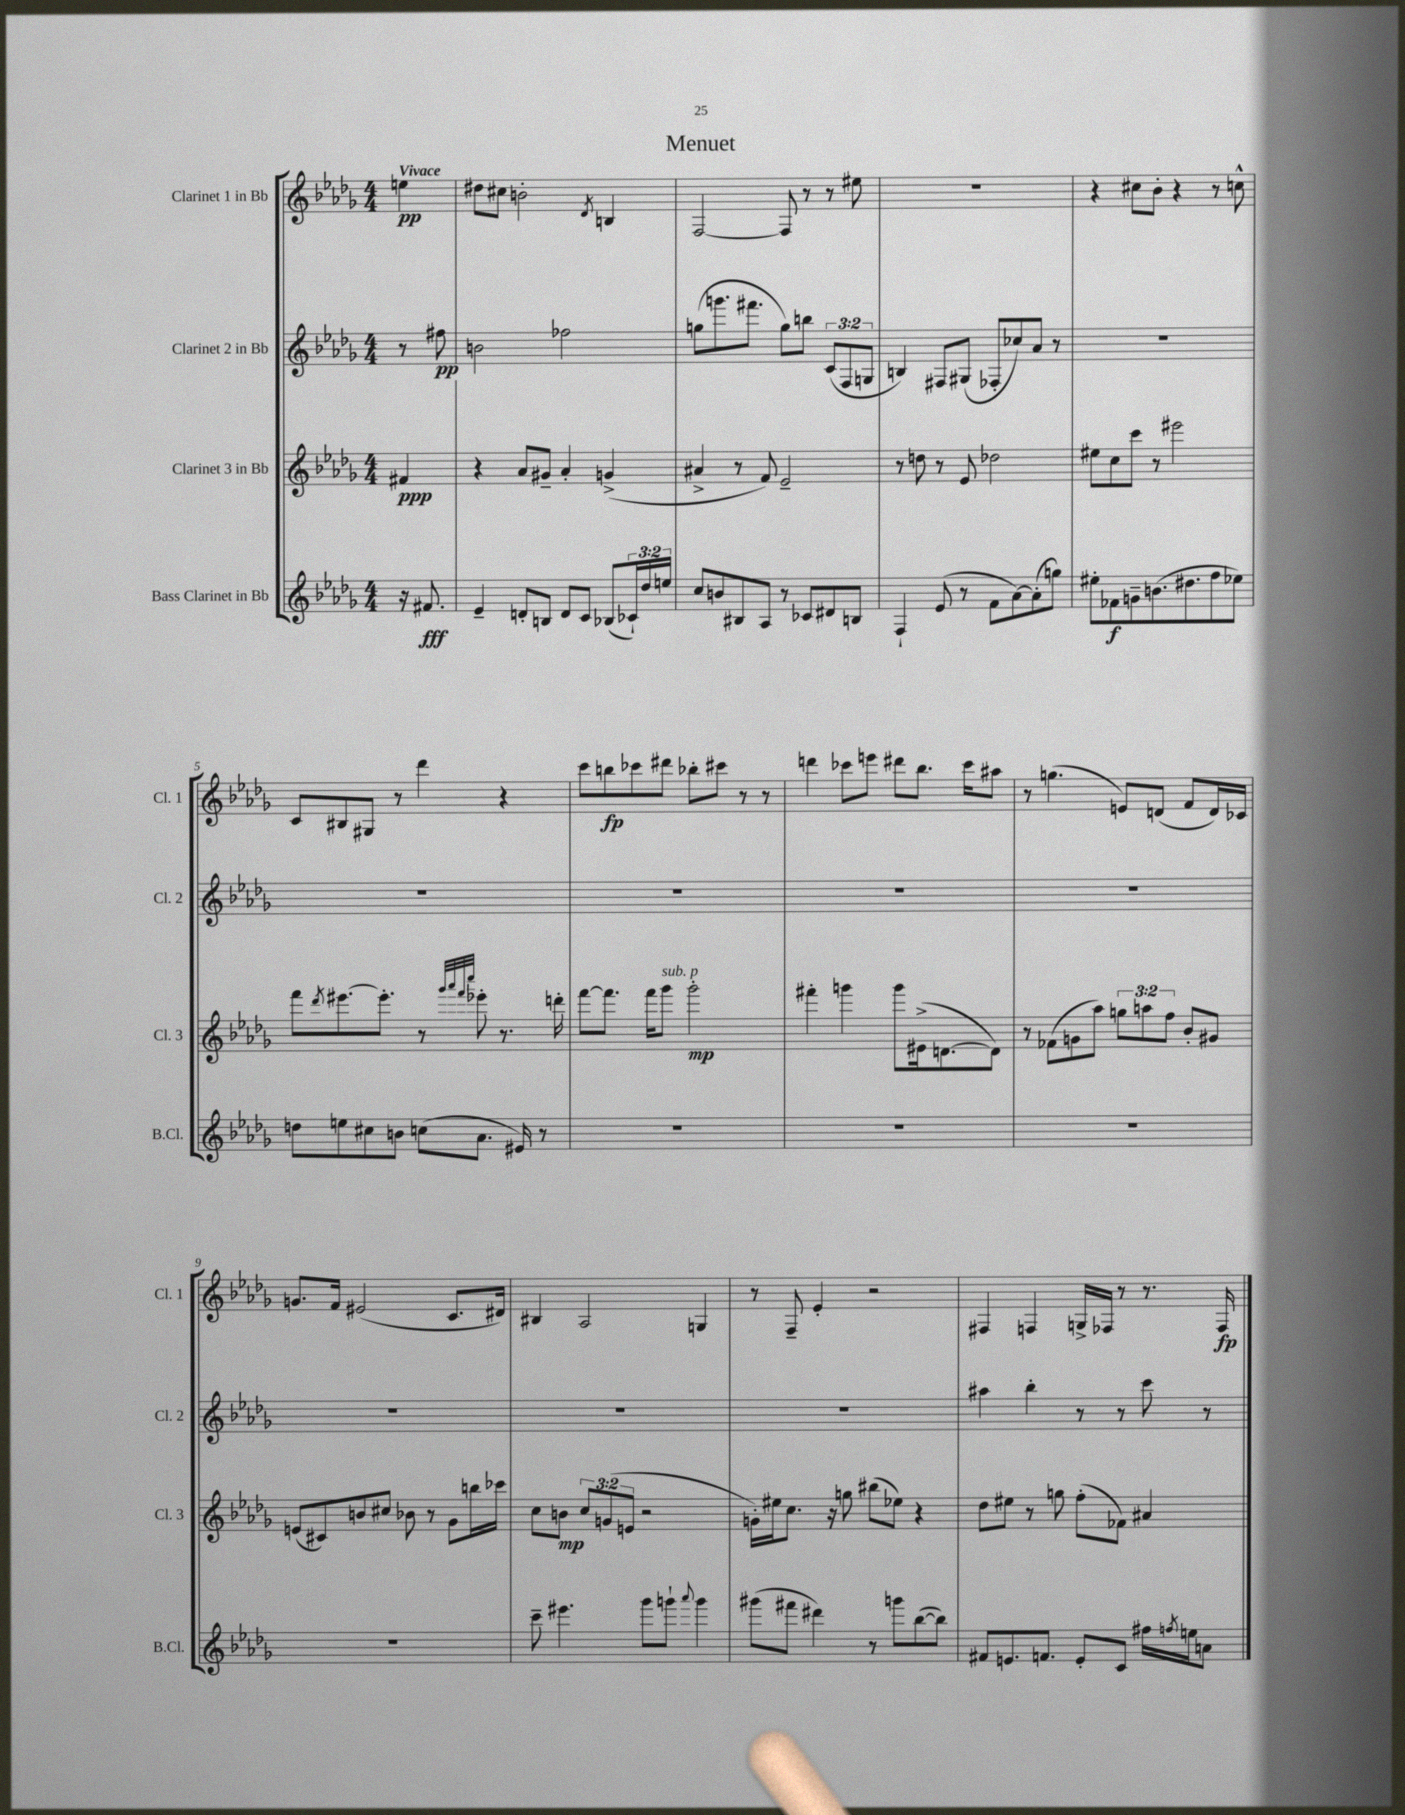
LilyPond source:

\header { title = "Menuet" }
<<
\new StaffGroup <<
\new Staff = "s0" \with { instrumentName = "Clarinet 1 in Bb" shortInstrumentName = "Cl. 1" } {
    \clef treble \key des \major \numericTimeSignature \time 4/4 \partial 4 \tempo "Vivace"
    e''4\pp |
    dis''8 cis''8 b'2-. \acciaccatura { des'8 } b4 |
    f2~ f8 r8 r8 eis''8 |
    R1 |
    r4 cis''8 bes'8-. r4 r8 c''8-^ |
    c'8 bis8 gis8 r8 des'''4 r4 |
    c'''8 b''8\fp ces'''8 dis'''8 bes''8-. cis'''8 r8 r8 |
    d'''4 ces'''8 e'''8 dis'''8 bes''8. ces'''16 ais''8 |
    r8 g''4.( e'8) d'8( f'8 d'16) ces'16 |
    g'8. f'16 eis'2( c'8. dis'16) |
    bis4 aes2 g4 |
    r8 f8-- ees'4-. r2 |
    fis4 f4 g16-> fes16 r8 r8. fes16\fp \bar "|." |
}
\new Staff = "s1" \with { instrumentName = "Clarinet 2 in Bb" shortInstrumentName = "Cl. 2" } {
    \clef treble \key des \major \numericTimeSignature \time 4/4 \override Staff.TupletNumber.text = #tuplet-number::calc-fraction-text \partial 4
    r8 fis''8\pp |
    b'2 fes''2 |
    g''8( g'''8. fis'''8. g''8) b''8 \tuplet 3/2 { c'8( f8 g8 } |
    b4) fis8 gis8( fes8-. ces''8) aes'8 r8 |
    R1 |
    R1 |
    R1 |
    R1 |
    R1 |
    R1 |
    R1 |
    R1 |
    ais''4 bes''4-. r8 r8 c'''8 r8 \bar "|." |
}
\new Staff = "s2" \with { instrumentName = "Clarinet 3 in Bb" shortInstrumentName = "Cl. 3" } {
    \clef treble \key des \major \numericTimeSignature \time 4/4 \override Staff.TupletNumber.text = #tuplet-number::calc-fraction-text \partial 4
    fis'4\ppp |
    r4 aes'8 gis'8-- aes'4-. g'4->( |
    ais'4-> r8 f'8) ees'2-- |
    r8 d''8 r8 ees'8 des''2 |
    eis''8 c''8 c'''8 r8 eis'''2 |
    f'''8 \acciaccatura { des'''8 } eis'''8.~ eis'''8.-. r8 \grace { ges'''32 aes'''32 f'''32 c''''32 } ees'''8-. r8. d'''16-. |
    f'''8~ f'''8. f'''16 ges'''8^\markup { \italic "sub. p" } ges'''2-.\mp |
    fis'''4-. g'''4 g'''8 eis'16->( d'8.~ d'8) |
    r8 fes'8( g'8 aes''8) \tuplet 3/2 { g''8 a''8 f''8 } bes'8-. gis'8 |
    e'8( cis'8) b'8 cis''8 bes'8 r8 ges'8 b''16 ces'''16 |
    c''8 b'8\mp \tuplet 3/2 { c''8 g'8( e'8 } r2 |
    g'16-.) eis''16 c''8. r16 g''8 bis''8( ees''8) r4 |
    des''8 eis''8 r8 g''8 f''8-.( fes'8) ais'4 \bar "|." |
}
\new Staff = "s3" \with { instrumentName = "Bass Clarinet in Bb" shortInstrumentName = "B.Cl." } {
    \clef treble \key des \major \numericTimeSignature \time 4/4 \override Staff.TupletNumber.text = #tuplet-number::calc-fraction-text \partial 4
    r16 fis'8.\fff |
    ees'4-- d'8-. b8 d'8 c'8 bes8( \tuplet 3/2 { ces'16-!) des''16 e''16 } |
    c''8 b'8 bis8 aes8 r8 ces'8 dis'8 b8 |
    f4-! ees'8( r8 f'8 aes'8~) aes'8-.( g''8) |
    eis''8-. fes'8\f g'8-- b'8.( dis''8. f''8 ees''8) |
    d''8 e''8 cis''8 b'8 c''8( aes'8. eis'16) r8 |
    R1 |
    R1 |
    R1 |
    R1 |
    c'''8-- eis'''4. ges'''8 g'''8-! \appoggiatura { aes'''8 } g'''4 |
    gis'''8( fis'''8 dis'''4) r8 g'''8 bes''8~( bes''8) |
    fis'8 e'8. f'8. e'8-. c'8 fis''16 \acciaccatura { f''8 } e''16 a'8 \bar "|." |
}
>>
>>
